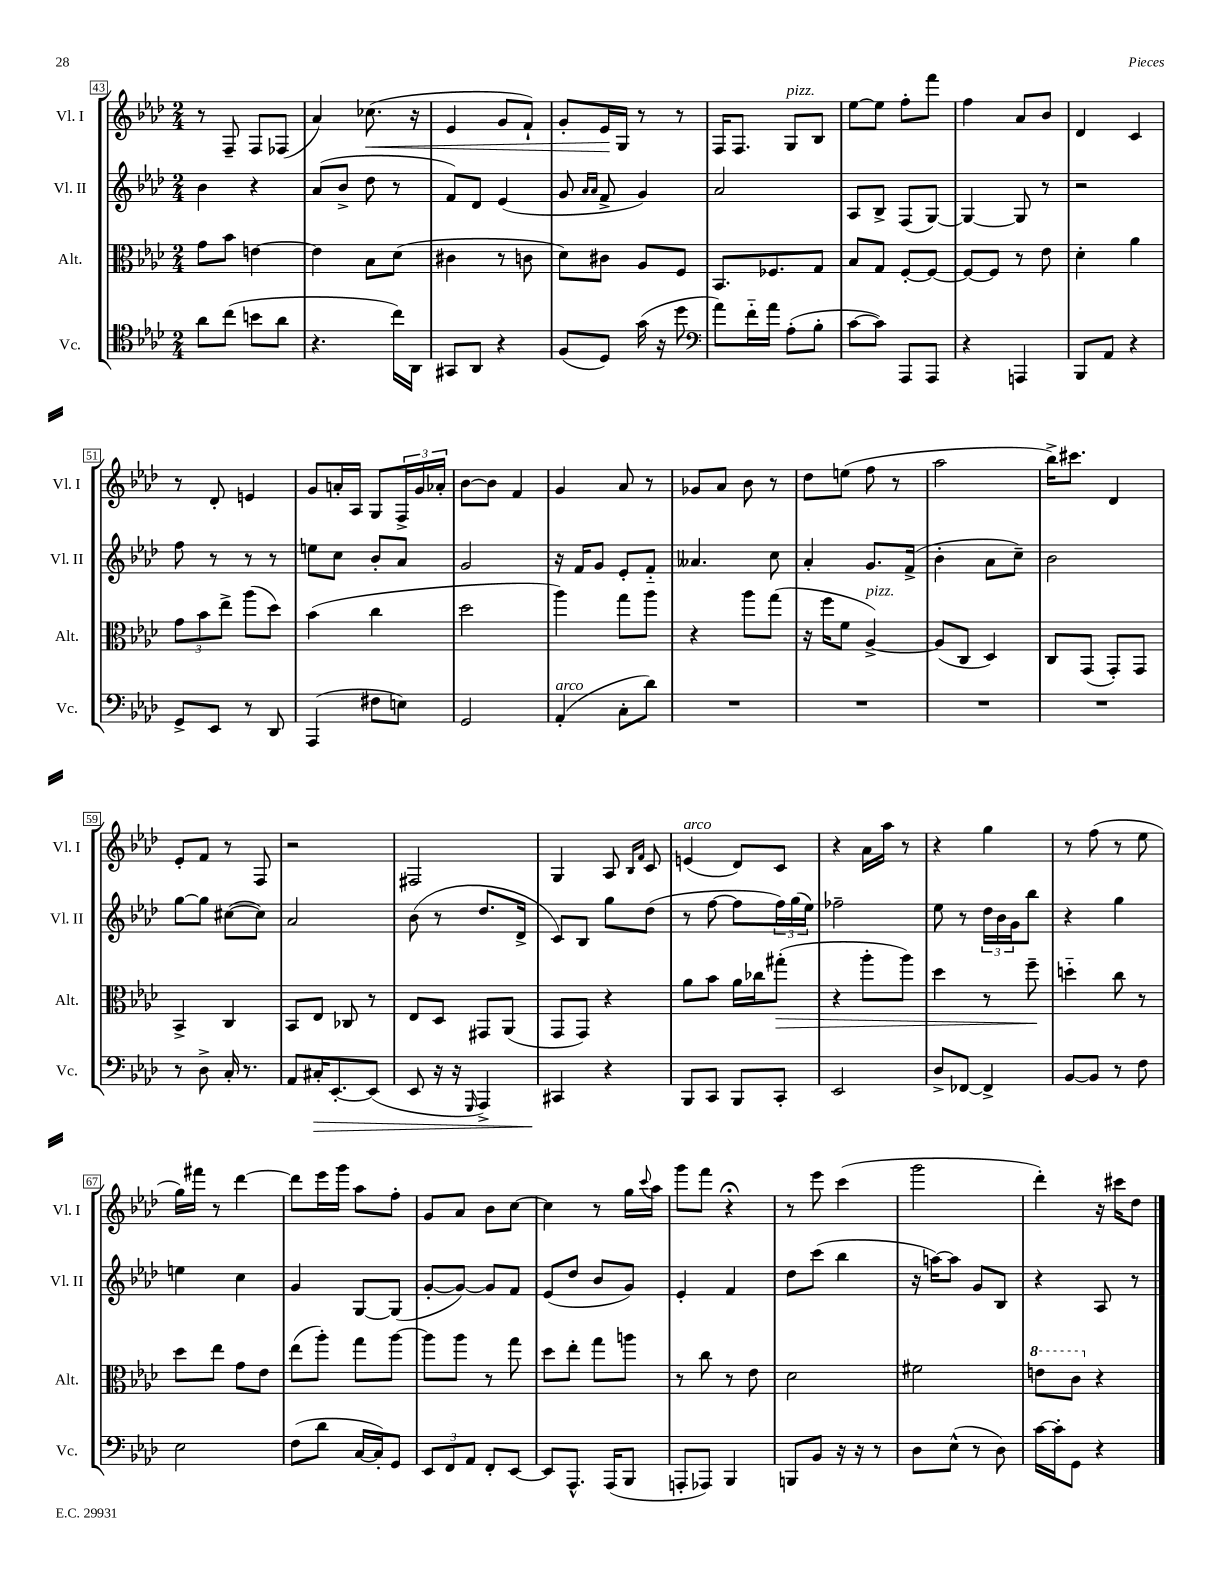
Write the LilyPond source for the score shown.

<<
\new StaffGroup <<
\new Staff = "s0" \with { instrumentName = "Vl. I" shortInstrumentName = "Vl. I" } {
    \clef treble \key aes \major \numericTimeSignature \time 2/4
    r8 f8-- f8 fes8( |
    aes'4) ces''8.\<( r16 |
    ees'4 g'8 f'8-!) |
    g'8-. ees'16\! g16 r8 r8 |
    f16 f8. g8^\markup { \italic "pizz." } bes8 |
    ees''8~ ees''8 f''8-. f'''8 |
    f''4 aes'8 bes'8 |
    des'4 c'4 |
    r8 des'8-. e'4 |
    g'8 a'16-. aes16 g8 \tuplet 3/2 { f16-> g'16 aes'16-. } |
    bes'8~ bes'8 f'4 |
    g'4 aes'8 r8 |
    ges'8 aes'8 bes'8 r8 |
    des''8 e''8( f''8 r8 |
    aes''2 |
    bes''16->) cis'''8. des'4 |
    ees'8-. f'8 r8 f8 |
    r2 |
    fis2 |
    g4 aes8 \grace { bes16 f'16 } c'8 |
    e'4^\markup { \italic "arco" }( des'8) c'8 |
    r4 aes'16 aes''16 r8 |
    r4 g''4 |
    r8 f''8( r8 ees''8 |
    g''16) fis'''16 r8 des'''4~ |
    des'''8 ees'''16 g'''16 aes''8 f''8-. |
    g'8 aes'8 bes'8 c''8~ |
    c''4 r8 g''16 \appoggiatura { c'''8 } aes''16 |
    g'''8 f'''8 r4\fermata |
    r8 ees'''8 c'''4( |
    g'''2 |
    des'''4-.) r16 cis'''16 des''8 \bar "|." |
}
\new Staff = "s1" \with { instrumentName = "Vl. II" shortInstrumentName = "Vl. II" } {
    \clef treble \key aes \major \numericTimeSignature \time 2/4
    bes'4 r4 |
    aes'8( bes'8-> des''8 r8 |
    f'8) des'8 ees'4( |
    g'8 \grace { aes'16 aes'16 } f'8-> g'4) |
    aes'2 |
    aes8 bes8-> f8( g8~) |
    g4~ g8 r8 |
    r2 |
    f''8 r8 r8 r8 |
    e''8 c''8 bes'8-. aes'8 |
    g'2 |
    r16 f'16 g'8 ees'8-. f'8-_ |
    aeses'4. c''8 |
    aes'4-. g'8. f'16->( |
    bes'4-. aes'8 c''8--) |
    bes'2 |
    g''8~ g''8 cis''8~( cis''8) |
    aes'2 |
    bes'8( r8 des''8. des'16-> |
    c'8) bes8 g''8 des''8( |
    r8 f''8~ f''8 \tuplet 3/2 { f''16) g''16( ees''16) } |
    fes''2-- |
    ees''8 r8 \tuplet 3/2 { des''16 bes'16 g'16 } bes''8 |
    r4 g''4 |
    e''4 c''4 |
    g'4 g8~ g8( |
    g'8~-. g'8~) g'8 f'8 |
    ees'8( des''8 bes'8 g'8) |
    ees'4-. f'4 |
    des''8 c'''8( bes''4 |
    r16 a''16~) a''8 g'8 bes8 |
    r4 aes8 r8 \bar "|." |
}
\new Staff = "s2" \with { instrumentName = "Alt." shortInstrumentName = "Alt." } {
    \clef alto \key aes \major \numericTimeSignature \time 2/4
    g'8 bes'8 e'4~ |
    e'4 bes8 des'8( |
    cis'4 r8 c'8 |
    des'8) cis'8 aes8 f8 |
    bes,8. fes8. g8 |
    bes8 g8 f8~-. f8~ |
    f8~ f8 r8 ees'8 |
    des'4-. aes'4 |
    \tuplet 3/2 { g'8 bes'8 ees''8-> } aes''8( des''8) |
    bes'4( c''4 |
    des''2 |
    aes''4) g''8 aes''8 |
    r4 aes''8 g''8( |
    r16 f''16 f'8 aes4~->^\markup { \italic "pizz." }) |
    aes8( c8 des4) |
    c8 g,8( g,8-.) g,8 |
    bes,4-> c4 |
    bes,8 ees8 ces8 r8 |
    ees8 des8 gis,8 aes,8( |
    g,8 g,8) r4 |
    aes'8 bes'8 aes'16 ces''16 gis''8-.\>( |
    r4 aes''8-. aes''8) |
    des''4 r8 f''8--\! |
    d''4-_ c''8 r8 |
    des''8 ees''8 g'8 ees'8 |
    ees''8( aes''8-.) g''8 aes''8~ |
    aes''8 aes''8 r8 g''8 |
    des''8 ees''8-. g''8 a''8 |
    r8 c''8 r8 ees'8 |
    des'2 |
    fis'2 |
    \ottava #1 e''8 c''8 \ottava #0 r4 \bar "|." |
}
\new Staff = "s3" \with { instrumentName = "Vc." shortInstrumentName = "Vc." } {
    \clef tenor \key aes \major \numericTimeSignature \time 2/4
    aes'8 c''8( b'8 aes'8 |
    r4. c''16) aes,16 |
    gis,8 aes,8 r4 |
    f8( des8) g'16( r16 des''8 |
    \clef bass aes'8) f'16-_ aes'16 aes8-.( bes8-. |
    c'8~ c'8) aes,,8 aes,,8 |
    r4 a,,4 |
    bes,,8 aes,8 r4 |
    g,8-> ees,8 r8 des,8 |
    aes,,4( fis8 e8) |
    g,2 |
    aes,4-.^\markup { \italic "arco" }( c8-. des'8) |
    R2 |
    R2 |
    R2 |
    R2 |
    r8 des8-> c16-. r8. |
    aes,8 cis16-.\> ees,8.~-. ees,8( |
    ees,8 r16 r16 \grace { g,,16 } aes,,4->) |
    cis,4\! r4 |
    bes,,8 c,8 bes,,8 c,8-. |
    ees,2 |
    des8-> fes,8~ fes,4-> |
    bes,8~ bes,8 r8 f8 |
    ees2 |
    f8( des'8 c16~ c16-.) g,8 |
    \tuplet 3/2 { ees,8 f,8 aes,8 } f,8-. ees,8~ |
    ees,8 aes,,8.-^ aes,,16( bes,,8 |
    a,,8-. aes,,8) bes,,4 |
    b,,8 bes,8 r16 r16 r8 |
    des8 ees8-^( r8 des8) |
    c'16~ c'16-. g,8 r4 \bar "|." |
}
>>
>>
\layout { \context { \Score currentBarNumber = #43 \override BarNumber.stencil = #(make-stencil-boxer 0.1 0.3 ly:text-interface::print) } }
